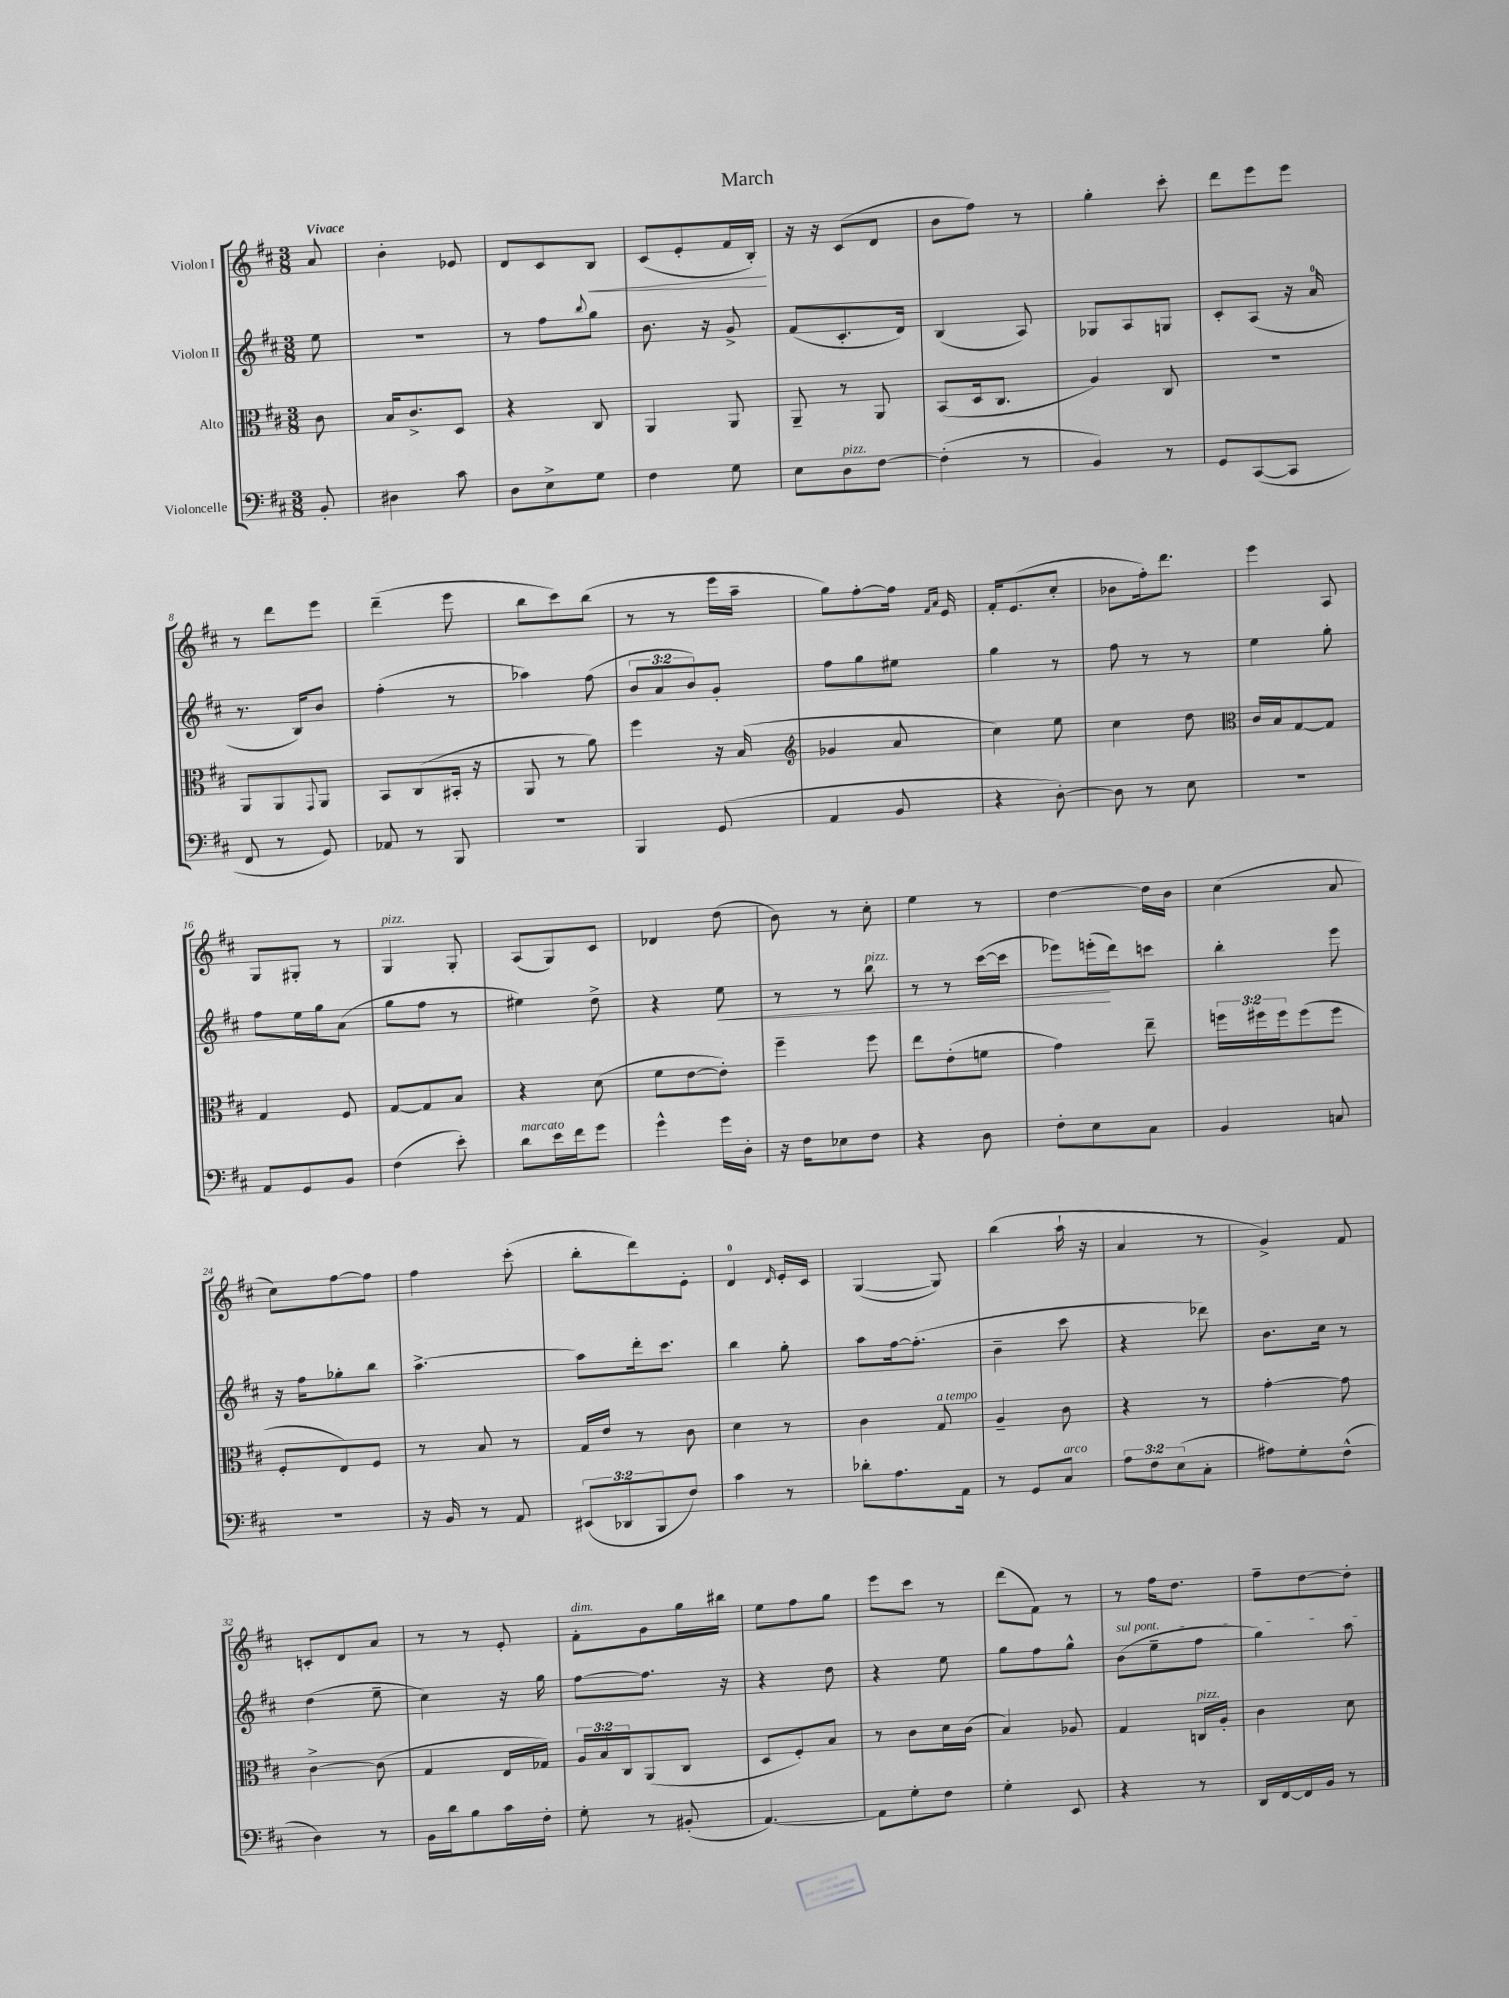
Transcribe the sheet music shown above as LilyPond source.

\header { title = "March" }
<<
\new StaffGroup <<
\new Staff = "s0" \with { instrumentName = "Violon I" } {
    \clef treble \key d \major \numericTimeSignature \time 3/8 \partial 8 \tempo "Vivace"
    a'8 |
    b'4-. ees'8 |
    d'8 cis'8 b8\< |
    cis'8( e'8-. fis'16 b16-.\!) |
    r16 r16 cis'8( d'8 |
    b'8 fis''8) r8 |
    g''4-. cis'''8-. |
    d'''8 e'''8 e'''8 |
    r8 d'''8 e'''8 |
    d'''4--( e'''8 |
    b''8 cis'''8) b''8( |
    r8 r8 e'''16 a''16-- |
    g''8) fis''8~-. fis''16 \grace { fis'16 a'16 } e'16 |
    fis'16-. e'8.( cis''8-. |
    bes'8 fis''16-.) d'''8. |
    e'''4 a8 |
    g8 gis8-. r8 |
    g4^\markup { \italic "pizz." } g8-. |
    a8( g8) cis'8 |
    des'4 d''8( |
    b'8) r8 cis''8-. |
    e''4 r8 |
    d''4~ d''16 b'16 |
    cis''4( a'8 |
    cis''8) fis''8~ fis''8 |
    fis''4 cis'''8-.( |
    b''8-. d'''8) e'8-. |
    d'4-0 \grace { d'16 } e'16-. cis'16 |
    g4~( g8) |
    b''4( a''16-! r16 |
    a'4 r8 |
    g'4->) fis'8 |
    c'8-. d'8 a'8 |
    r8 r8 e'8-. |
    fis'8-.^\markup { \italic "dim." } g'8 g''16 bis''16 |
    e''8 fis''8 g''8 |
    e'''8 cis'''8 r8 |
    d'''8( fis'8) r8 |
    r8 fis''16 d''8. |
    fis''8-- d''8~ d''8-. \bar "|." |
}
\new Staff = "s1" \with { instrumentName = "Violon II" } {
    \clef treble \key d \major \numericTimeSignature \time 3/8 \override Staff.TupletNumber.text = #tuplet-number::calc-fraction-text \partial 8
    e''8 |
    R4. |
    r8 fis''8 \appoggiatura { b''8 } g''8 |
    b'8. r16 g'8-> |
    fis'8( cis'8.-. d'16) |
    b4( a8) |
    ges8 a8 g8 |
    cis'8-. a8( r16 a'16-0 |
    r8. b16) b'8 |
    fis''4-.( r8 |
    aes''4) fis''8( |
    \tuplet 3/2 { b'8 a'8 b'8) } g'8-. |
    fis''8 g''8 eis''8 |
    g''4 r8 |
    fis''8 r8 r8 |
    e''4 g''8-. |
    fis''8 e''16 g''16 a'8( |
    g''8 fis''8 r8 |
    eis''4) d''8-> |
    r4 e''8\< |
    r8 r8 b''8^\markup { \italic "pizz." } |
    r8 r8 cis'''16~( cis'''16 |
    ees'''8) e'''16-.\!( d'''16) c'''8 |
    b''4-. e'''8 |
    r16 fis''16 ges''8-. b''8 |
    a''4.~-> |
    a''8 d'''16-. cis'''8. |
    b''4 g''8-. |
    a''8 fis''16~ fis''8.-.( |
    b'4-- cis'''8 |
    r4 des'''8) |
    b'8. cis''16 r8 |
    d''4( e''8-- |
    cis''4) r16 g''16 |
    fis''8~ fis''8. r16 |
    r4 d''8 |
    r4 e''8 |
    g''8 fis''8 g''8-^ |
    \once \override TextSpanner.bound-details.left.text = \markup { \italic "sul pont." } b'8\startTextSpan( e''8-- fis''8 |
    g''4) a''8\stopTextSpan \bar "|." |
}
\new Staff = "s2" \with { instrumentName = "Alto" } {
    \clef alto \key d \major \numericTimeSignature \time 3/8 \override Staff.TupletNumber.text = #tuplet-number::calc-fraction-text \partial 8
    cis'8 |
    b16 cis'8.-> d8 |
    r4 cis8 |
    a,4 a,8 |
    a,8-- r8 a,8 |
    b,8( d16 cis8. |
    a4) cis8 |
    R4. |
    a,8 a,8 \appoggiatura { g,8 } a,8 |
    b,8 cis8( bis,16-. r16 |
    a,8 r8 a'8) |
    fis''4 r16 b16( |
    \clef treble ges'4 a'8 |
    cis''4) e''8 |
    cis''4 d''8 |
    \clef alto cis'16 b16 g8~ g8 |
    g4 fis8 |
    g8~ g8 b8 |
    r4 d'8( |
    fis'8 e'8~ e'8-.) |
    fis''4-- fis''8 |
    e''8 e'8-.( f'8 |
    g'4) e''8-- |
    \tuplet 3/2 { f''16 fis''16 fis''16 } fis''8( fis''8 |
    fis8-. e8) fis8 |
    r8 b8 r8 |
    g16 e'16 r8 cis'8 |
    d'4 r8 |
    cis'4 g8^\markup { \italic "a tempo" } |
    a4-- cis'8 |
    r4 r8 |
    g'4~-. g'8 |
    cis'4~-> cis'8( |
    g4 e16 ges16) |
    \tuplet 3/2 { a16 b16 cis16 } a,8( cis8 |
    d8 fis8-.) b8 |
    r8 cis'8 d'16 cis'16( |
    b4) aes8 |
    g4 c16^\markup { \italic "pizz." } a16-. |
    cis'4 d'8 \bar "|." |
}
\new Staff = "s3" \with { instrumentName = "Violoncelle" } {
    \clef bass \key d \major \numericTimeSignature \time 3/8 \override Staff.TupletNumber.text = #tuplet-number::calc-fraction-text \partial 8
    b,8-. |
    dis4 cis'8 |
    d8 e8-> g8 |
    fis4 g8 |
    e8 d8^\markup { \italic "pizz." } fis8~ |
    fis4-.( r8 |
    b,4) r8 |
    g,8 cis,8~( cis,8 |
    fis,8 r8 g,8) |
    aes,8 r8 b,,8 |
    R4. |
    b,,4 g,8( |
    a,4 b,8 |
    r4 d8~-.) |
    d8 r8 e8 |
    R4. |
    a,8 g,8 b,8 |
    fis4( e'8-.) |
    d'8^\markup { \italic "marcato" } e'16 fis'16 g'8 |
    g'4-^ g'16 d16-. |
    r16 fis16 ees8 fis8 |
    r4 d8 |
    fis8-. e8 cis8 |
    b,4 c8 |
    R4. |
    r16 b,16 r8 a,8 |
    \tuplet 3/2 { eis,8( des,8 b,,8 } fis8) |
    cis'4 r8 |
    des'8-. a8. a,16 |
    r8 g,8 cis8^\markup { \italic "arco" } |
    \tuplet 3/2 { a8 fis8 e8( } cis8-. |
    ais8) g8-. fis8-^( |
    d4) r8 |
    b,16 d'16 b8 cis'16 fis16-. |
    g8-. r8 bis,8-.( |
    a,4.~) |
    a,8 g8-. fis8 |
    g4-. e,8 |
    r4 r8 |
    d,16 fis,16~ fis,16 b,16 r8 \bar "|." |
}
>>
>>
